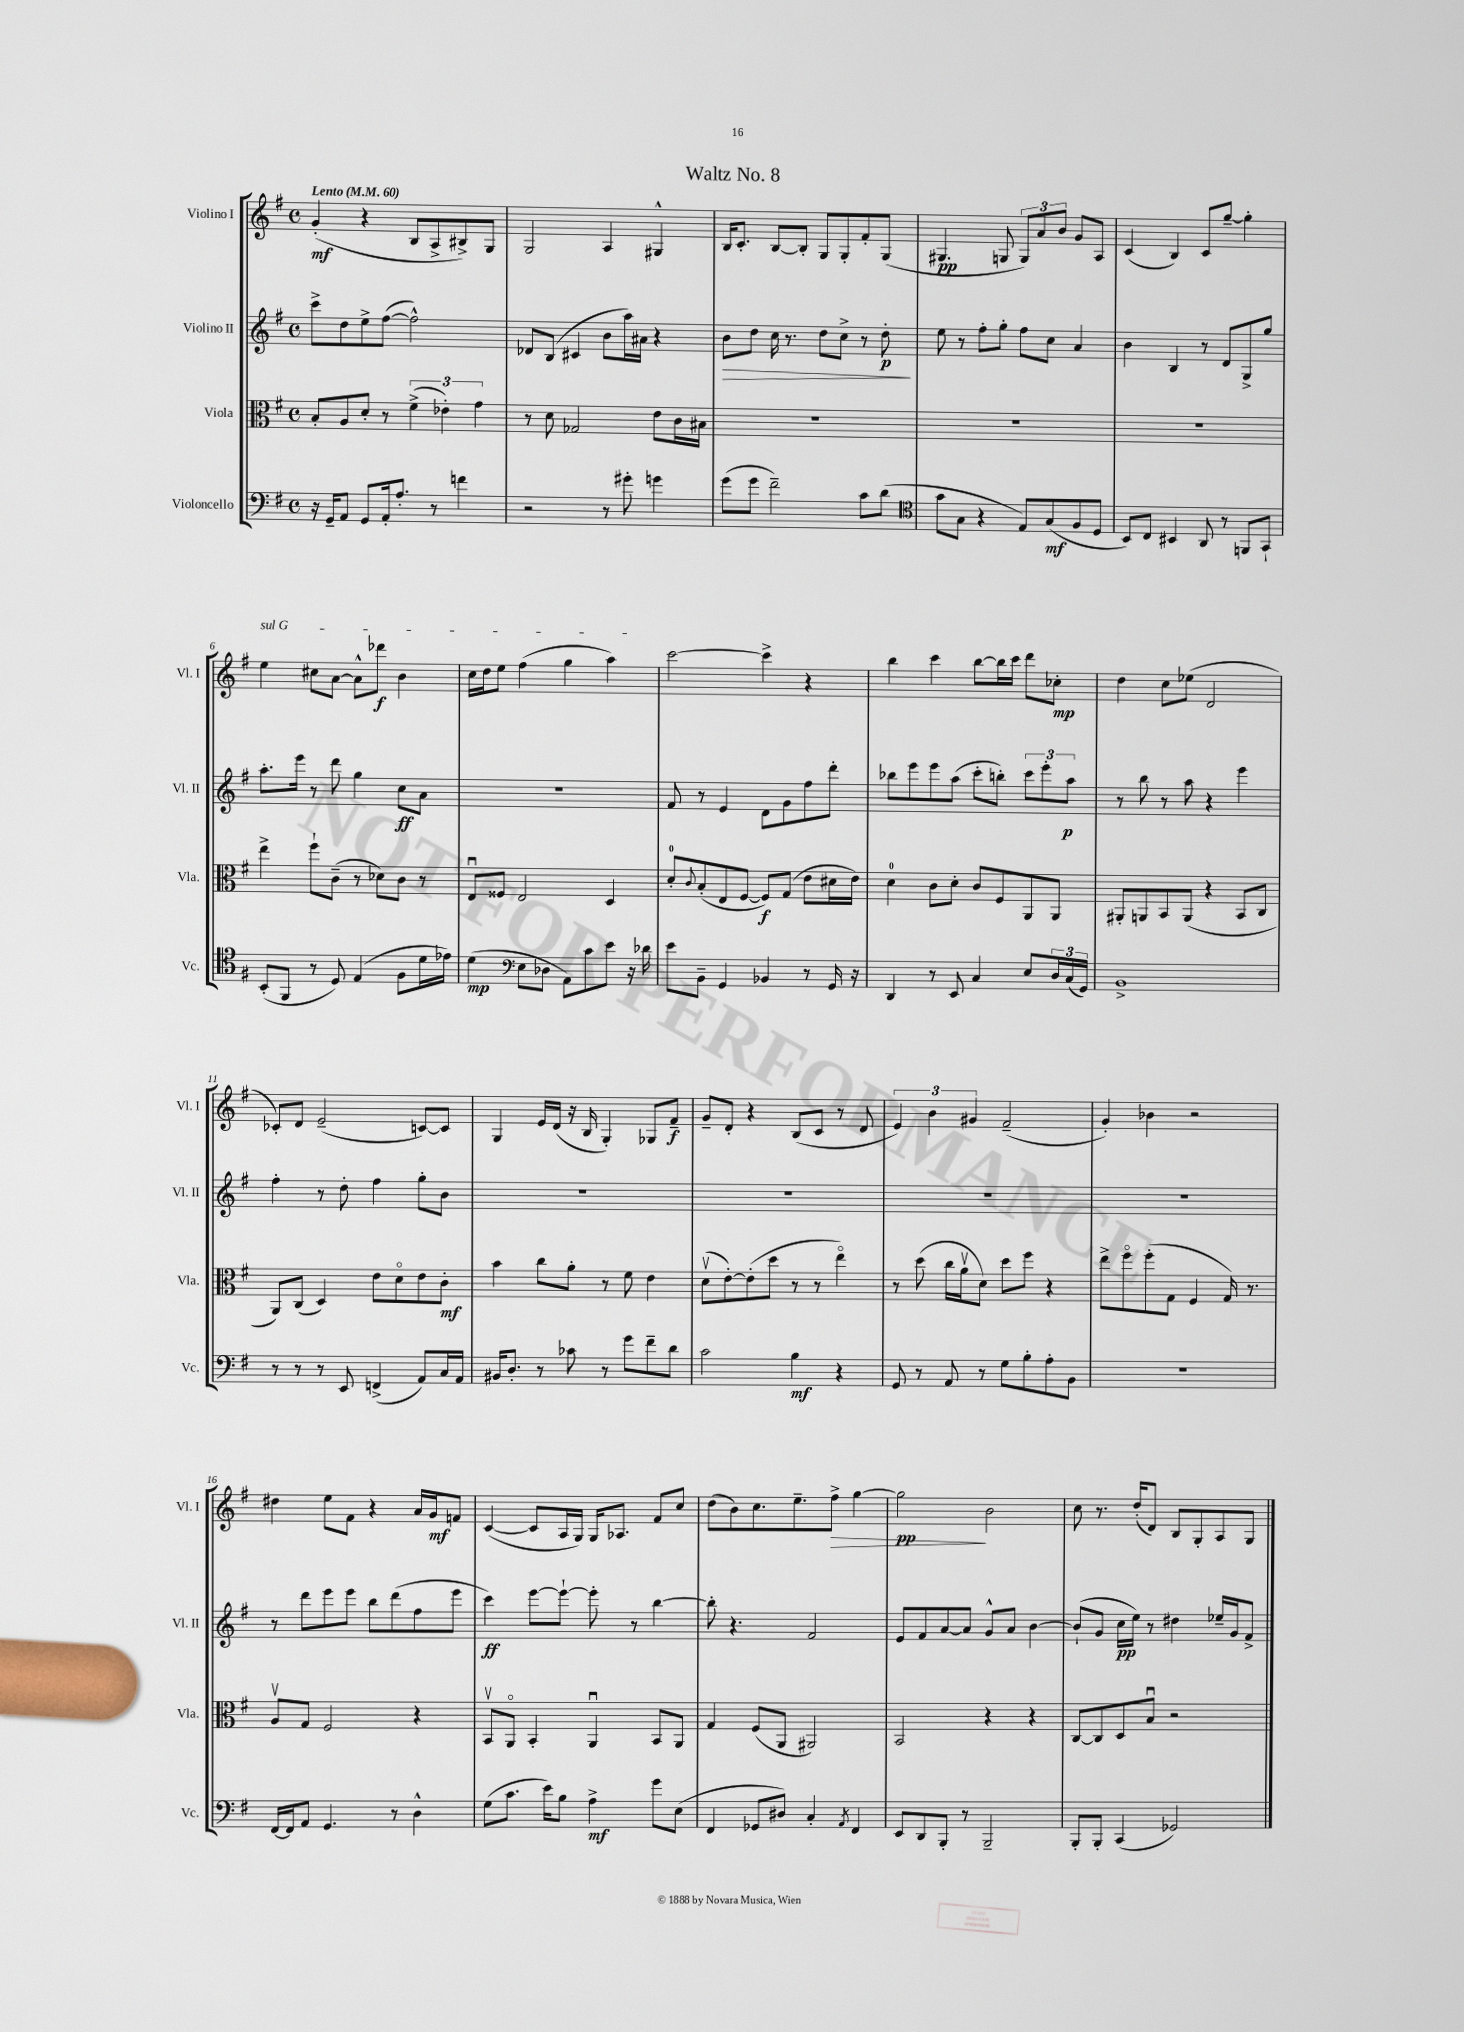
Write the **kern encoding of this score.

**kern	**kern	**kern	**kern
*staff4	*staff3	*staff2	*staff1
*clefF4	*clefC3	*clefG2	*clefG2
*k[f#]	*k[f#]	*k[f#]	*k[f#]
*M4/4	*M4/4	*M4/4	*M4/4
*met(c)	*met(c)	*met(c)	*met(c)
*MM60	*MM60	*MM60	*MM60
16r	8B'	8ccc^	(4g'
16GG~	.	.	.
8AA	8A	8dd	.
8GG	8d'	8ee^	4r
16AA'	8r	([8ff#	.
8.A'	.	.	.
.	(6f#^	2ff#^^])	8B
8r	.	.	8A^
.	6e-')	.	.
4f	.	.	8B#^)
.	6g	.	.
.	.	.	8G
=	=	=	=
2r	8r	8d-	2G
.	8d	(8B	.
.	2G-	4c#	.
8r	.	8b	4A
8g#'	.	16aa)	.
.	.	16a#	.
4g	8e	4r	4G#^^
.	16c	.	.
.	16B#	.	.
=	=	=	=
(8g	1r	8b	16B
.	.	.	8.c'
8g	.	8dd	.
2f#~)	.	16cc	[8B
.	.	8.r	.
.	.	.	8B']
.	.	8dd	8G
.	.	8cc^	8G'
8c	.	8r	8f#'
(8d	.	8dd'	(8G
=	=	=	=
*clefC4	*	*	*
8g	1r	8ee	4.G#
8G	.	8r	.
4r	.	8ff#'	.
.	.	8gg'	8G
8E)	.	8ff#	12G)
.	.	.	12a
(8G	.	8cc	.
.	.	.	12b
8F#	.	4a	8g
8D	.	.	8A
=	=	=	=
8BB)	1r	4b	(4c
8C	.	.	.
4BB#	.	4B	4B)
8AA	.	8r	8c
8r	.	8d	[8gg~
8FF	.	8G^	4gg']
8GG`	.	8gg	.
=	=	=	=
(8BB'	4ee^	8.aa'	4ee
8FF#	.	.	.
.	.	16eee	.
8r	8ff#`	8r	8cc#
8D)	(8c~	8ddd	[8a
(4E	8r	4gg	8a^^]
.	8d-)	.	8ddd-
8F#	8c	8cc	4b
16d	8r	8a	.
16e-)	.	.	.
=	=	=	=
(4d	8Eu	1r	16cc
.	.	.	16dd
.	8F##	.	8ee
*clefF4	*	*	*
8E	2E	.	(4ff#
8D-	.	.	.
8AA)	.	.	4gg
8c	.	.	.
8e	4D	.	4aa)
16r	.	.	.
16d-	.	.	.
=	=	=	=
8e	8d'	8f#	[2ccc
.	8qqc	.	.
8BB~	(8B'	8r	.
4GG	8E	4e	.
.	[8F#	.	.
4BB-	8F#])	8d	4ccc^]
.	(8G	8g	.
8r	8e	8ff#	4r
16GG	16d#	8ddd'	.
16r	16e)	.	.
=	=	=	=
4DD	4d	8bb-	4bb
.	.	8eee	.
8r	8c	8eee	4ccc
8EE	8d'	(8aa	.
4C	8c	8ccc'	[8bb
.	8F#	8bb')	16bb]
.	.	.	16ccc
8E	8AA	12ccc	8ddd
.	.	12eee'	.
24D	8AA	.	8cc-'
(24C	.	12aa	.
24GG)	.	.	.
=	=	=	=
1BB^	8AA#'	8r	4dd
.	8AA	8bb	.
.	8BB	8r	8cc
.	(8AA	8aa	(8ee-
.	4r	4r	2d
.	8BB	4eee	.
.	8C	.	.
=	=	=	=
8r	8AA)	4ff#'	8c-')
8r	(8C	.	8d
8r	4D)	8r	(2e~
8EE	.	8dd'	.
(4FF^	8e	4ff#	.
.	8do	.	.
8AA)	8e	8gg'	[8c)
16C	8c'	8b	8c]
16AA	.	.	.
=	=	=	=
16BB#	4b	1r	4G
8.D'	.	.	.
8r	8cc	.	16e
.	.	.	(16d
8c-	8a'	.	16r
.	.	.	16B
8r	8r	.	4G')
8g	8f#	.	.
8f#~	4e	.	8G-
8d	.	.	8f#~
=	=	=	=
2c	(8dv	1r	8g~
.	[8e')	.	8d'
.	(8e']	.	4r
.	8dd	.	.
4B	8r	.	(8B
.	8r	.	8c
4r	4eeo)	.	8r
.	.	.	8d
=	=	=	=
8GG	8r	1r	6e)
8r	(8dd	.	.
.	.	.	6b
8AA	16cc	.	.
.	16av	.	.
.	.	.	6g#
8r	8d)	.	.
8G	8dd	.	(2f#~
8B'	8ff#	.	.
8A'	4r	.	.
8BB	.	.	.
=	=	=	=
1r	8ee^	1r	4g')
.	8ff#o	.	.
.	(8ff#'	.	4b-
.	8G	.	.
.	4F#	.	2r
.	16G)	.	.
.	8.r	.	.
=	=	=	=
[16FF#	8Av	8r	4dd#
16FF#]	.	.	.
8AA	8G	8ddd	.
4.GG	2F#	8eee	8ee
.	.	8eee	8f#
.	.	8bb	4r
8r	.	(8ddd	.
4D^^	4r	8ff#	16a
.	.	.	16g
.	.	8eee	8f
=	=	=	=
(8G	8BBv	4ccc)	([4c
8.c	8AAo	.	.
.	4BB'	[8eee	8c]
16e)	.	.	.
8B	.	8eee`_	16A
.	.	.	16G)
4A^	4AAu	8eee']	16G
.	.	.	8.A-
.	.	8r	.
8g	8BB	[4bb	8f#
(8E	8AA	.	8cc
=	=	=	=
4FF#	4G	8bb']	(8dd
.	.	4.r	8b)
8GG-	(8F#	.	8.cc
8D#)	8AA	.	.
.	.	.	8.ee~
4C'	2AA#)	2f#	.
.	.	.	8ff#^
8qAA	.	.	.
4FF#	.	.	[4gg
=	=	=	=
8EE	2BB	8e	2gg]
8DD	.	8f#	.
8BBB'	.	[8a	.
8r	.	8a]	.
2BBB~	4r	8g^^	2b
.	.	8a	.
.	4r	[4b	.
=	=	=	=
8BBB'	[8C	(8b`]	8cc
8BBB'	8C]	8g	8.r
(4CC	8D	16cc	.
.	.	16ee)	(16dd'
.	8Bu	8r	8d)
2GG-)	2r	4dd#	8B
.	.	.	8G'
.	.	16ee-~	8A
.	.	16g	.
.	.	8f#^	8G
==	==	==	==
*-	*-	*-	*-
